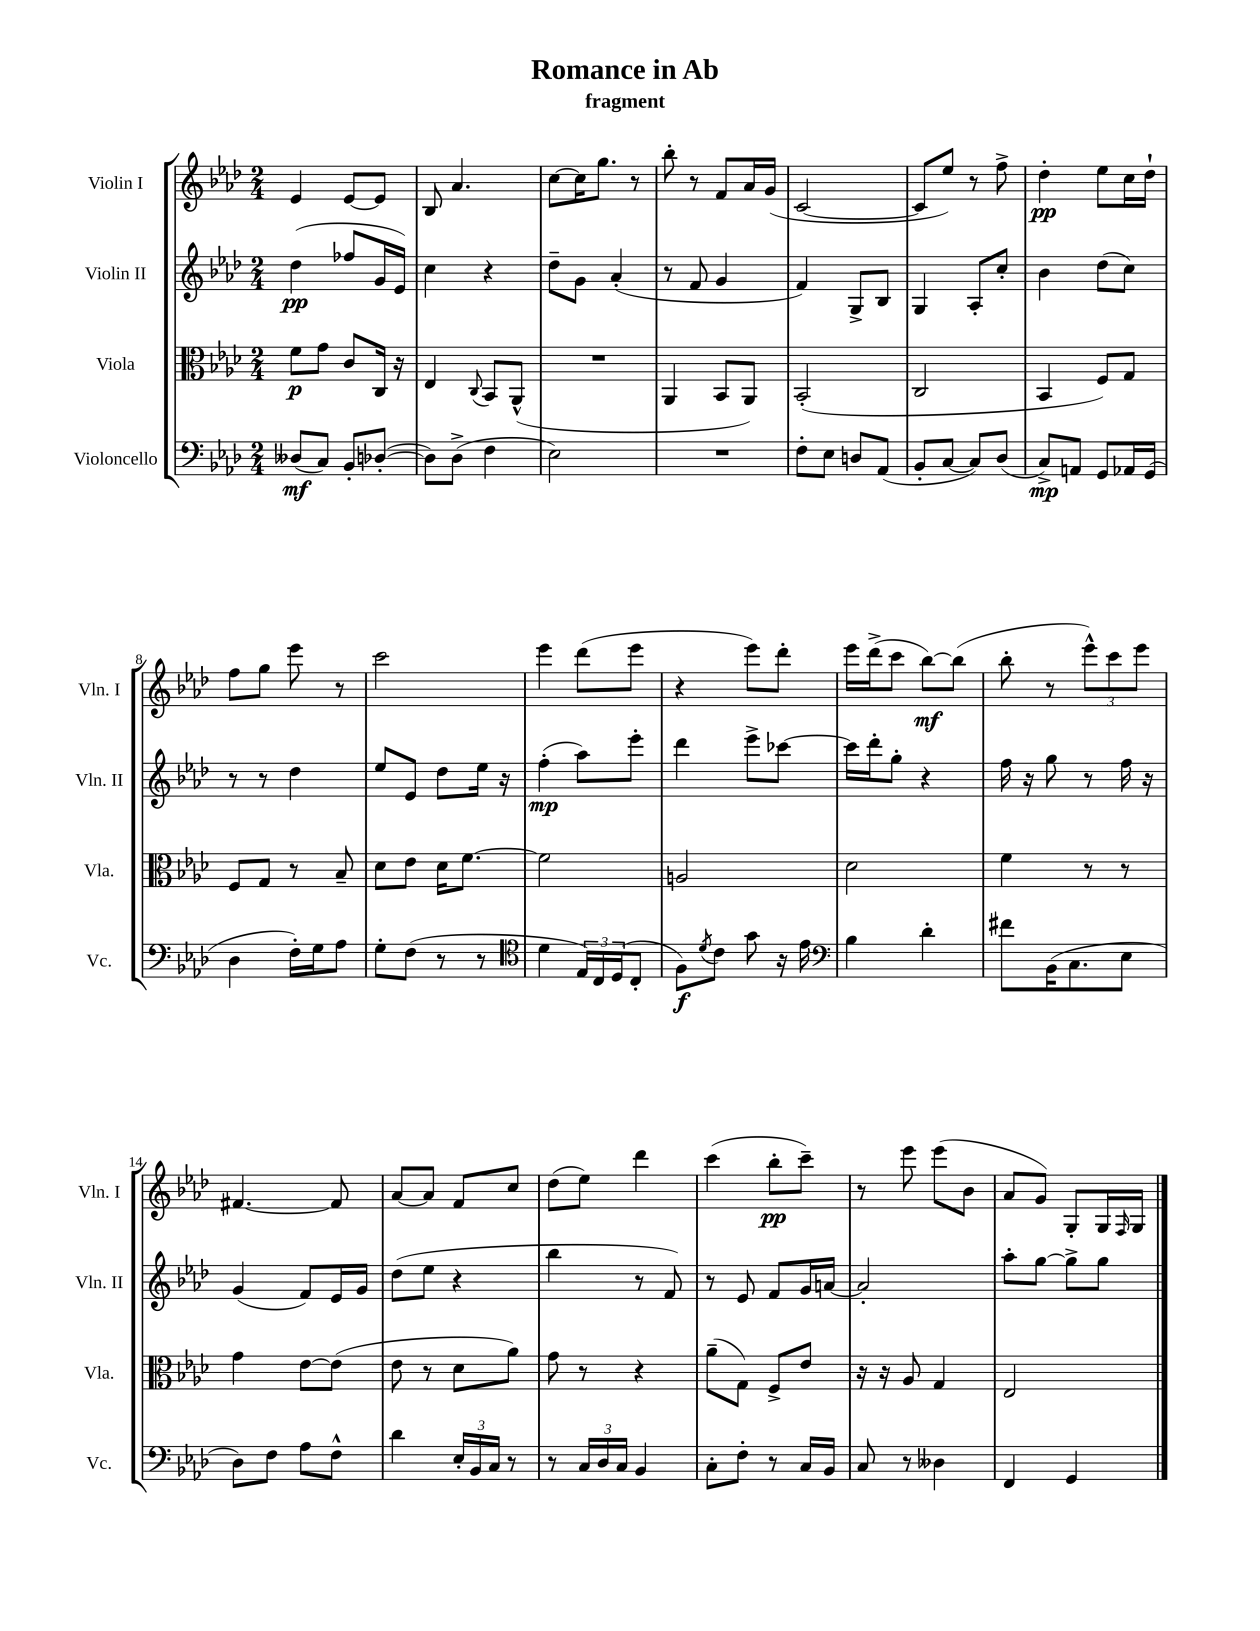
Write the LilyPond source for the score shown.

\header { title = "Romance in Ab" subtitle = "fragment" }
<<
\new StaffGroup <<
\new Staff = "s0" \with { instrumentName = "Violin I" shortInstrumentName = "Vln. I" } {
    \clef treble \key aes \major \numericTimeSignature \time 2/4
    ees'4 ees'8~ ees'8 |
    bes8 aes'4. |
    c''8~ c''16 g''8. r8 |
    bes''8-. r8 f'8 aes'16 g'16( |
    c'2~ |
    c'8 ees''8) r8 f''8-> |
    des''4-.\pp ees''8 c''16 des''16-! |
    f''8 g''8 ees'''8 r8 |
    c'''2 |
    ees'''4 des'''8( ees'''8 |
    r4 ees'''8) des'''8-. |
    ees'''16 des'''16->( c'''8 bes''8~\mf) bes''8( |
    bes''8-. r8 \tuplet 3/2 { ees'''8-^) c'''8 ees'''8 } |
    fis'4.~ fis'8 |
    aes'8~ aes'8 f'8 c''8 |
    des''8( ees''8) des'''4 |
    c'''4( bes''8-.\pp c'''8--) |
    r8 ees'''8 ees'''8( bes'8 |
    aes'8 g'8) g8-. g16 \grace { f16 } g16 \bar "|." |
}
\new Staff = "s1" \with { instrumentName = "Violin II" shortInstrumentName = "Vln. II" } {
    \clef treble \key aes \major \numericTimeSignature \time 2/4
    des''4\pp( fes''8 g'16 ees'16) |
    c''4 r4 |
    des''8-- g'8 aes'4-.( |
    r8 f'8 g'4 |
    f'4) g8-> bes8 |
    g4 aes8-. c''8-. |
    bes'4 des''8( c''8) |
    r8 r8 des''4 |
    ees''8 ees'8 des''8 ees''16 r16 |
    f''4-.\mp( aes''8) ees'''8-. |
    des'''4 ees'''8-> ces'''8~ |
    ces'''16 des'''16-. g''8-. r4 |
    f''16 r16 g''8 r8 f''16 r16 |
    g'4( f'8) ees'16 g'16 |
    des''8( ees''8 r4 |
    bes''4 r8 f'8) |
    r8 ees'8 f'8 g'16 a'16~ |
    a'2-. |
    aes''8-. g''8~ g''8-> g''8 \bar "|." |
}
\new Staff = "s2" \with { instrumentName = "Viola" shortInstrumentName = "Vla." } {
    \clef alto \key aes \major \numericTimeSignature \time 2/4
    f'8\p g'8 c'8 c16 r16 |
    ees4 \appoggiatura { c8 } bes,8 aes,8-^( |
    R2 |
    aes,4 bes,8 aes,8) |
    bes,2-.( |
    c2 |
    bes,4 f8) g8 |
    f8 g8 r8 bes8-- |
    des'8 ees'8 des'16 f'8.~ |
    f'2 |
    a2 |
    des'2 |
    f'4 r8 r8 |
    g'4 ees'8~ ees'8( |
    ees'8 r8 des'8 aes'8) |
    g'8 r8 r4 |
    aes'8--( g8) f8-> ees'8 |
    r16 r16 aes8 g4 |
    ees2 \bar "|." |
}
\new Staff = "s3" \with { instrumentName = "Violoncello" shortInstrumentName = "Vc." } {
    \clef bass \key aes \major \numericTimeSignature \time 2/4
    deses8\mf( c8) bes,8-. des8~-.( |
    des8) des8->( f4 |
    ees2) |
    R2 |
    f8-. ees8 d8 aes,8( |
    bes,8-. c8~ c8) des8( |
    c8->\mp) a,8 g,8 aes,16 g,16( |
    des4 f16-.) g16 aes8 |
    g8-. f8( r8 r8 |
    \clef tenor des'4 \tuplet 3/2 { ees16) c16 des16( } c8-. |
    f8\f) \acciaccatura { des'8 } c'8 g'8 r16 ees'16 |
    \clef bass bes4 des'4-. |
    fis'8 bes,16( c8. ees8 |
    des8) f8 aes8 f8-^ |
    des'4 \tuplet 3/2 { ees16-. bes,16 c16 } r8 |
    r8 \tuplet 3/2 { c16 des16 c16 } bes,4 |
    c8-. f8-. r8 c16 bes,16 |
    c8 r8 deses4 |
    f,4 g,4 \bar "|." |
}
>>
>>
